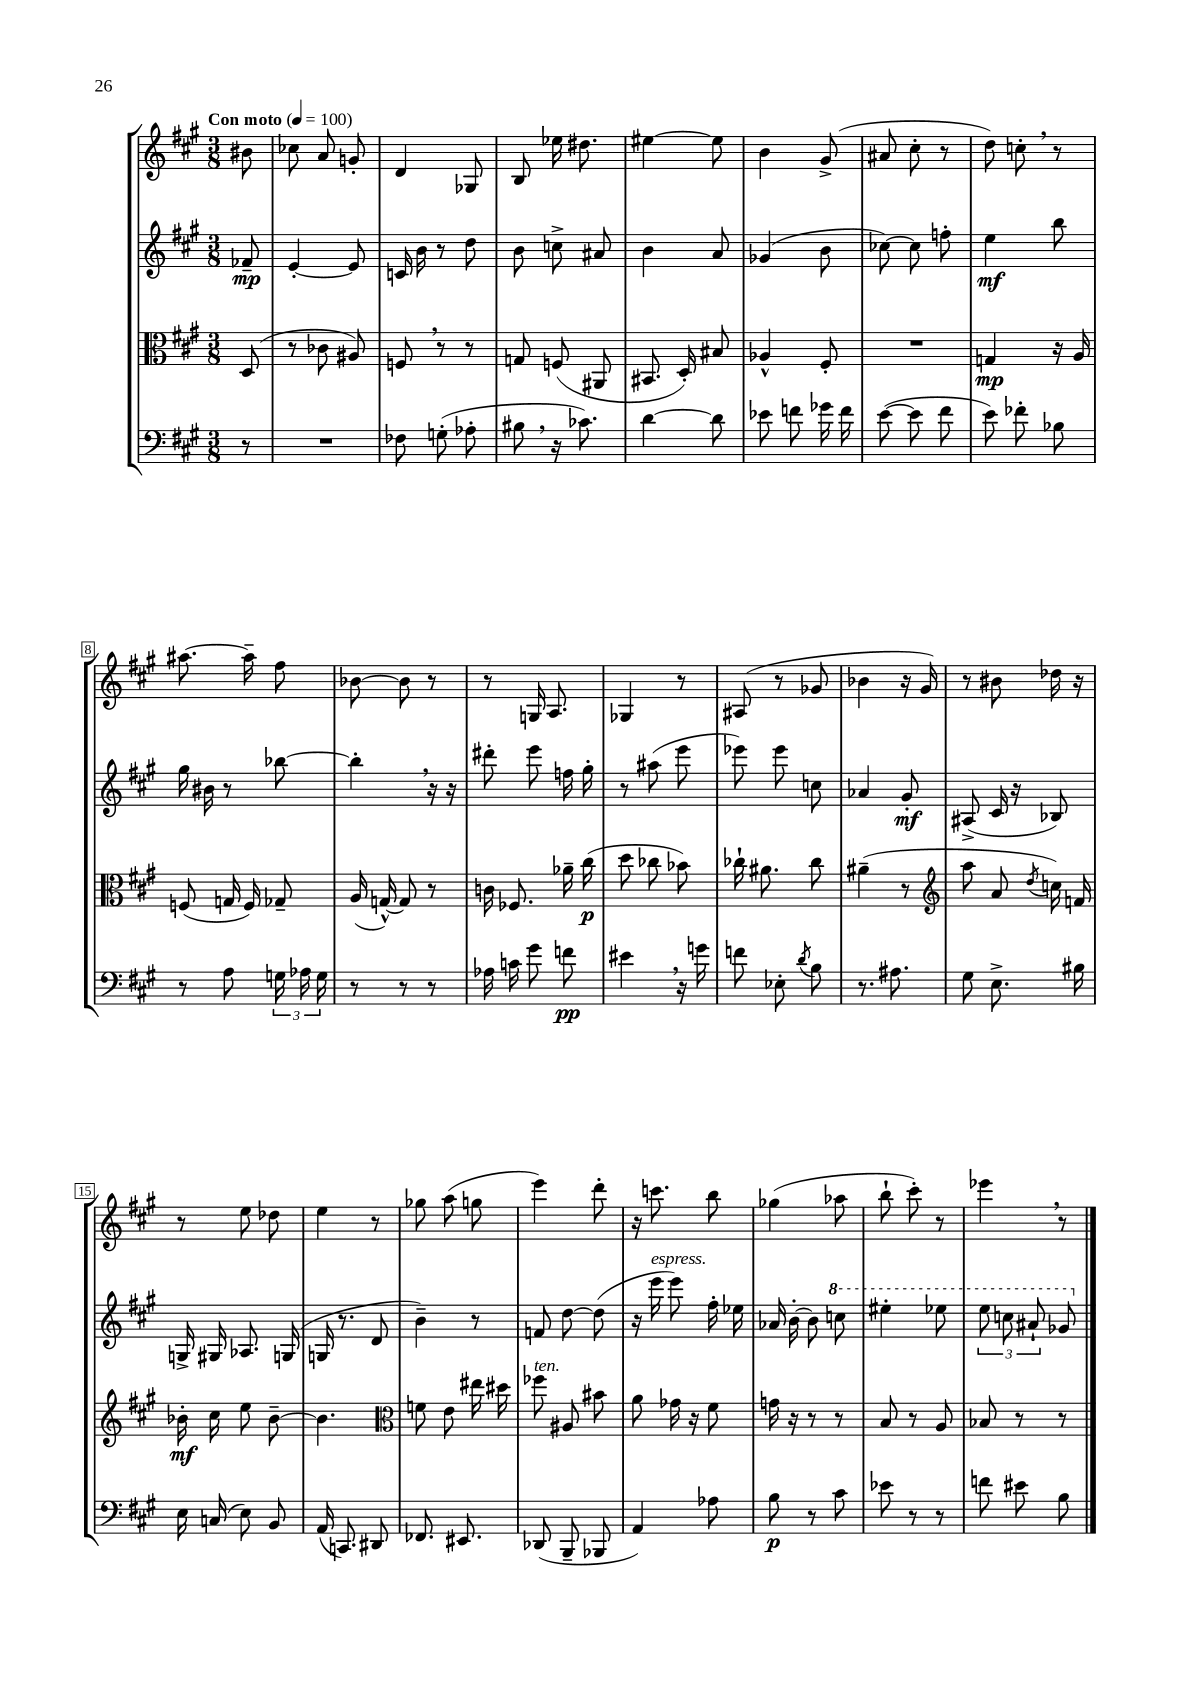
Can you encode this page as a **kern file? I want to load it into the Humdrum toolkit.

**kern	**dynam	**kern	**dynam	**kern	**dynam	**kern
*part4	*part4	*part3	*part3	*part2	*part2	*part1
*staff4	*staff4	*staff3	*staff3	*staff2	*staff2	*staff1
*clefF4	*	*clefC3	*	*clefG2	*	*clefG2
*k[f#c#g#]	*	*k[f#c#g#]	*	*k[f#c#g#]	*	*k[f#c#g#]
*M3/8	*	*M3/8	*	*M3/8	*	*M3/8
*MM100	*	*MM100	*	*MM100	*	*MM100
=	=	=	=	=	=	=
!	!	!	!	!	!	!LO:TX:a:B:t=Con moto
8r	.	(8D/	.	8f-X~/	mp	8b#X\
=1	=1	=1	=1	=1	=1	=1
4.r	.	8r	.	[4e'/	.	8cc-X\
.	.	8c-X\	.	.	.	8a/
.	.	8A#X/)	.	8e/]	.	8gn'/
=2	=2	=2	=2	=2	=2	=2
8F-X\	.	8Fn,/	.	16cn/	.	4d/
.	.	.	.	16b\	.	.
(8Gn'\	.	8r	.	8r	.	.
8A-X'\	.	8r	.	8dd\	.	8G-X/
=3	=3	=3	=3	=3	=3	=3
8B#X,\	.	8Gn/	.	8b\	.	8B/
16r	.	(8Fn/	.	8ccn^\	.	16ee-X\
8.c-X\)	.	.	.	.	.	8.dd#X\
.	.	8AA#X/	.	8a#X/	.	.
=4	=4	=4	=4	=4	=4	=4
[4d\	.	8.BB#X/	.	4b\	.	[4ee#X\
.	.	16D'/)	.	.	.	.
8d\]	.	8B#X/	.	8a/	.	8ee#\]
=5	=5	=5	=5	=5	=5	=5
8e-X\	.	4A-X^^/	.	(4g-X/	.	4b\
8fn\	.	.	.	.	.	.
16g-X\	.	8F#'/	.	8b\	.	(8g#^/
16f\	.	.	.	.	.	.
=6	=6	=6	=6	=6	=6	=6
([8e\	.	4.r	.	[8cc-X\)	.	8a#X/
8e\]	.	.	.	8cc-\]	.	8cc#'\
8f#\	.	.	.	8ffn'\	.	8r
=7	=7	=7	=7	=7	=7	=7
8e\)	.	4Gn/	mp	4ee\	mf	8dd\)
8f-X'\	.	.	.	.	.	8ccn',\
8B-X\	.	16r	.	8bb\	.	8r
.	.	16A/	.	.	.	.
!!LO:LB:g=z
=8	=8	=8	=8	=8	=8	=8
8r	.	(8Fn/	.	16gg#\	.	[8.aa#X\
.	.	.	.	16b#X\	.	.
8A\	.	16Gn/	.	8r	.	.
.	.	16F/)	.	.	.	16aa#~\]
24Gn\	.	8G-X~/	.	[8bb-X\	.	8ff#\
24A-X\	.	.	.	.	.	.
24G\	.	.	.	.	.	.
=9	=9	=9	=9	=9	=9	=9
8r	.	(16A/	.	4bb-',\]	.	[8b-X\
.	.	[16Gn^^/)	.	.	.	.
8r	.	8G/]	.	.	.	8b-\]
8r	.	8r	.	16r	.	8r
.	.	.	.	16r	.	.
=10	=10	=10	=10	=10	=10	=10
16A-X\	.	16cn\	.	8ddd#X'\	.	8r
16cn\	.	8.F-X/	.	.	.	.
8g#\	.	.	.	8eee\	.	16Gn/
.	.	.	.	.	.	8.A/
8fn\	pp	16a-X~\	.	16ffn\	.	.
.	.	(16cc#\	p	16gg#'\	.	.
=11	=11	=11	=11	=11	=11	=11
4e#X,\	.	8dd\	.	8r	.	4G-X/
.	.	8cc-X\	.	(8aa#X\	.	.
16r	.	8b-X\)	.	8eee\	.	8r
16gn\	.	.	.	.	.	.
=12	=12	=12	=12	=12	=12	=12
8fn\	.	16cc-X`\	.	8eee-X\)	.	(8A#X/
.	.	8.a#X\	.	.	.	.
8E-X'\	.	.	.	8eee-\	.	8r
8qd/	.	.	.	.	.	.
8B\	.	8cc-\	.	8ccn\	.	8g-X/
=13	=13	=13	=13	=13	=13	=13
8.r	.	(4a#X~\	.	4a-X/	.	4b-X\
8.A#X\	.	.	.	.	.	.
.	.	8r	.	8g#'/	mf	16r
.	.	.	.	.	.	16g#/)
=14	=14	=14	=14	=14	=14	=14
*	*	*clefG2	*	*	*	*
8G#\	.	8aa\	.	(8A#X^/	.	8r
8.E^\	.	8a/	.	16c#/	.	8b#X\
.	.	.	.	16r	.	.
.	.	8qdd/	.	.	.	.
.	.	16ccn\)	.	8B-X/)	.	16dd-X\
16B#X\	.	16fn/	.	.	.	16r
!!LO:LB:g=z
=15	=15	=15	=15	=15	=15	=15
16E\	.	16b-X'\	mf	16Gn^/	.	8r
(16Cn/	.	16cc#\	.	16G#X/	.	.
8E\)	.	8ee\	.	8.A-X/	.	8ee\
8BB/	.	[8b-~\	.	.	.	8dd-X\
.	.	.	.	(16Gn/	.	.
=16	=16	=16	=16	=16	=16	=16
(16AA/	.	4.b-\]	.	16Gn/	.	4ee\
8.CCn/)	.	.	.	8.r	.	.
8DD#X/	.	.	.	8d/	.	8r
=17	=17	=17	=17	=17	=17	=17
*	*	*clefC3	*	*	*	*
8.FF-X/	.	8fn\	.	4b~\)	.	8gg-X\
.	.	8e\	.	.	.	(8aa\
8.EE#X/	.	.	.	.	.	.
.	.	16ee#X\	.	8r	.	8ggn\
.	.	16dd#X\	.	.	.	.
=18	=18	=18	=18	=18	=18	=18
!	!	!LO:TX:a:i:t=ten.	!	!	!	!
(8DD-X/	.	8ff-X\	.	8fn/	.	4eee\)
8BBB~/	.	8A#X/	.	[8dd\	.	.
8BBB-X/	.	8b#X\	.	(8dd\]	.	8ddd'\
=19	=19	=19	=19	=19	=19	=19
4AA/)	.	8a\	.	16r	.	16r
!	!	!	!	!LO:TX:a:i:t=espress.	!	!
.	.	.	.	16eee\	.	8.cccn\
.	.	16g-X\	.	8eee\)	.	.
.	.	16r	.	.	.	.
8A-X\	.	8f#\	.	16ff#'\	.	8bb\
.	.	.	.	16ee-X\	.	.
=20	=20	=20	=20	=20	=20	=20
8B\	p	16gn\	.	16a-X/	.	(4gg-X\
.	.	16r	.	[16b'\	.	.
8r	.	8r	.	8b\]	.	.
*	*	*	*	*8va	*	*
8c#\	.	8r	.	8cccn\	.	8aa-X\
=21	=21	=21	=21	=21	=21	=21
8e-X\	.	8B/	.	4eee#X'\	.	8bb`\
8r	.	8r	.	.	.	8ccc#'\)
8r	.	8A/	.	8eee-X\	.	8r
=22	=22	=22	=22	=22	=22	=22
8fn\	.	8B-X/	.	12eee\	.	4eee-X,\
.	.	.	.	12cccn\	.	.
8e#X\	.	8r	.	.	.	.
.	.	.	.	12aa#X`/	.	.
8B\	.	8r	.	8gg-X/	.	8r
*	*	*	*	*X8va	*	*
==	==	==	==	==	==	==
*-	*-	*-	*-	*-	*-	*-
